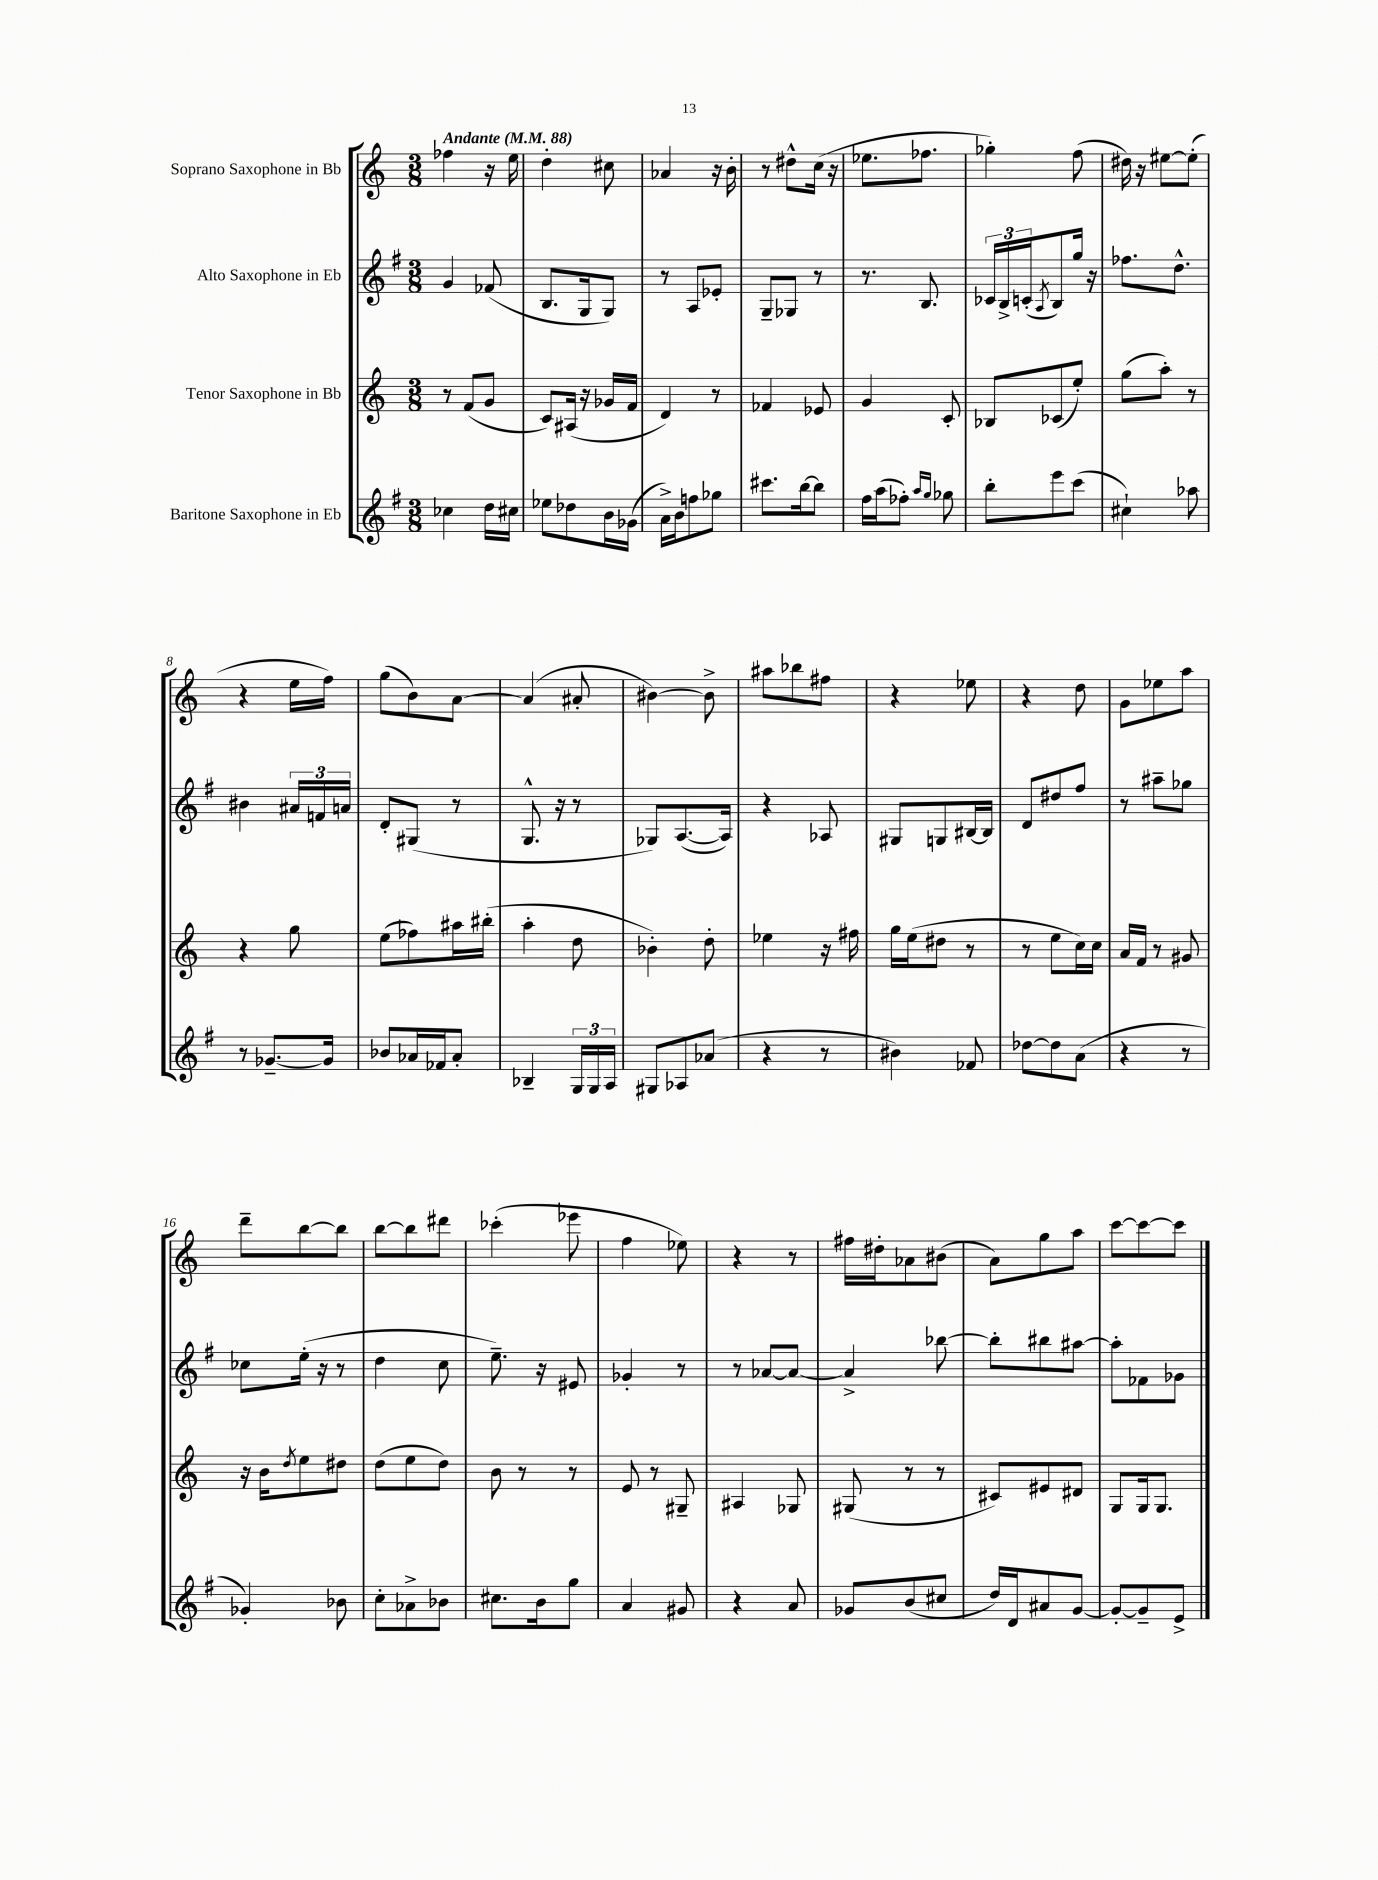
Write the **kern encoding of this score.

**kern	**kern	**kern	**kern
*staff4	*staff3	*staff2	*staff1
*clefG2	*clefG2	*clefG2	*clefG2
*k[f#]	*k[]	*k[f#]	*k[]
*M3/8	*M3/8	*M3/8	*M3/8
*MM88	*MM88	*MM88	*MM88
4cc-\	8r	4g/	4ff-\
.	(8f/L	.	.
16dd\LL	8g/J	(8f-/	16r
16cc#\JJ	.	.	16ee\
=	=	=	=
8ee-\L	8c/L)	8.B/L	4dd'\
8dd-\	(16A#/Jk	.	.
.	16r	16G/k	.
16b\L	16g-/LL	8G/J)	8cc#\
(16g-\JJ	16f/JJ	.	.
=	=	=	=
16a^\LL)	4d/)	8r	4a-/
16b\J	.	.	.
8ff\	.	8A/L	.
8gg-\J	8r	8e-'/J	16r
.	.	.	16b'\
=	=	=	=
8.ccc#\L	4f-/	8G~/L	8r
.	.	8G-/J	8dd#^^\L
[16bb\k	.	.	.
8bb\]J	8e-/	8r	(16cc\Jk
.	.	.	16r
=	=	=	=
16ff#\LL	4g/	8.r	8.ee-\L
(16aa\J	.	.	.
8ff-'\J)	.	.	.
.	.	8.B/	8.ff-\J
16qqaa/LL	.	.	.
16qqgg/JJ	.	.	.
8gg-\	8c'/	.	.
=	=	=	=
8bb'\L	8B-/L	24c-/LL	4gg-'\)
.	.	24B^/	.
.	.	(24c'/J	.
.	.	8qA/	.
8eee\	(8c-/	8B/)	.
(8ccc\J	8ee'/J)	16gg/Jk	(8ff\
.	.	16r	.
=	=	=	=
4cc#`\)	(8gg\L	8.ff-\L	16dd#\)
.	.	.	16r
.	8aa'\J)	.	[8ee#\L
.	.	8.dd^^\J	.
8aa-\	8r	.	(8ee#'\]J
=	=	=	=
8r	4r	4b#\	4r
[8.g-~/L	.	.	.
.	8gg\	24a#/LL	16ee\LL
.	.	24f/	.
16g-/]Jk	.	.	16ff\JJ)
.	.	24a/JJ	.
=	=	=	=
8b-/L	(8ee\L	8d'/L	(8gg\L
16a-/L	8ff-\)	(8G#/J	8b\)
16f-/J	.	.	.
8a-'/J	16aa#\L	8r	[8a\J
.	(16bb#'\JJ	.	.
=	=	=	=
4B-~/	4aa'\	8.G^^/	(4a/]
.	.	16r	.
24G/LL	8dd\	8r	8a#'/
24G/	.	.	.
24A/JJ	.	.	.
=	=	=	=
8G#/L	4b-'\)	8G-/L)	[4b#\)
8A-/	.	([8.A/	.
(8a-/J	8dd'\	.	8b#^\]
.	.	16A/]Jk)	.
=	=	=	=
4r	4ee-\	4r	8aa#\L
.	.	.	8bb-\
8r	16r	8A-/	8ff#\J
.	16ff#\	.	.
=	=	=	=
4b#\)	16gg\LL	8G#/L	4r
.	(16ee\J	.	.
.	8dd#\J	8G/	.
8f-/	8r	[16B#/L	8ee-\
.	.	16B#/]JJ	.
=	=	=	=
[8dd-\L	8r	8d/L	4r
8dd-\]	8ee\L	8dd#/	.
(8a\J	16cc\L)	8ff#/J	8dd\
.	16cc\JJ	.	.
=	=	=	=
4r	16a/LL	8r	8g\L
.	16f/JJ	.	.
.	8r	8aa#~\L	8ee-\
8r	8g#/	8gg-\J	8aa\J
=	=	=	=
4g-'/)	16r	8cc-\L	8ddd~\L
.	16b\LK	.	.
.	8qdd/	.	.
.	8ee\	(16ee'\Jk	[8bb\
.	.	16r	.
8b-\	8dd#\J	8r	8bb\]J
=	=	=	=
8cc'\L	(8dd\L	4dd\	[8bb\L
8a-^\	8ee\	.	8bb\]
8b-\J	8dd\J)	8cc\	8ddd#\J
=	=	=	=
8.cc#\L	8b\	8.ee~\)	(4ccc-'\
.	8r	.	.
16b\k	.	16r	.
8gg\J	8r	8e#/	8eee-\
=	=	=	=
4a/	8e/	4g-'/	4ff\
.	8r	.	.
8g#/	8G#~/	8r	8ee-\)
=	=	=	=
4r	4A#/	8r	4r
.	.	[8a-/L	.
8a/	8G-/	8a-/_J	8r
=	=	=	=
8g-/L	(8G#/	4a-^/]	16ff#\LL
.	.	.	16dd#'\J
(8b/	8r	.	8a-\
8cc#/J	8r	[8bb-\	(8b#\J
=	=	=	=
16dd/LL)	8c#/L)	8bb-'\]L	8a\L)
16d/J	.	.	.
8a#/	8e#/	8bb#\	8gg\
[8g/J	8d#/J	[8aa#\J	8aa\J
=	=	=	=
8g'/_L	8G/L	8aa#'\]L	[8ccc\L
8g~/]	16G/k	8f-\	8ccc\_
.	8.G/J	.	.
8e^/J	.	8g-\J	8ccc\]J
==	==	==	==
*-	*-	*-	*-
